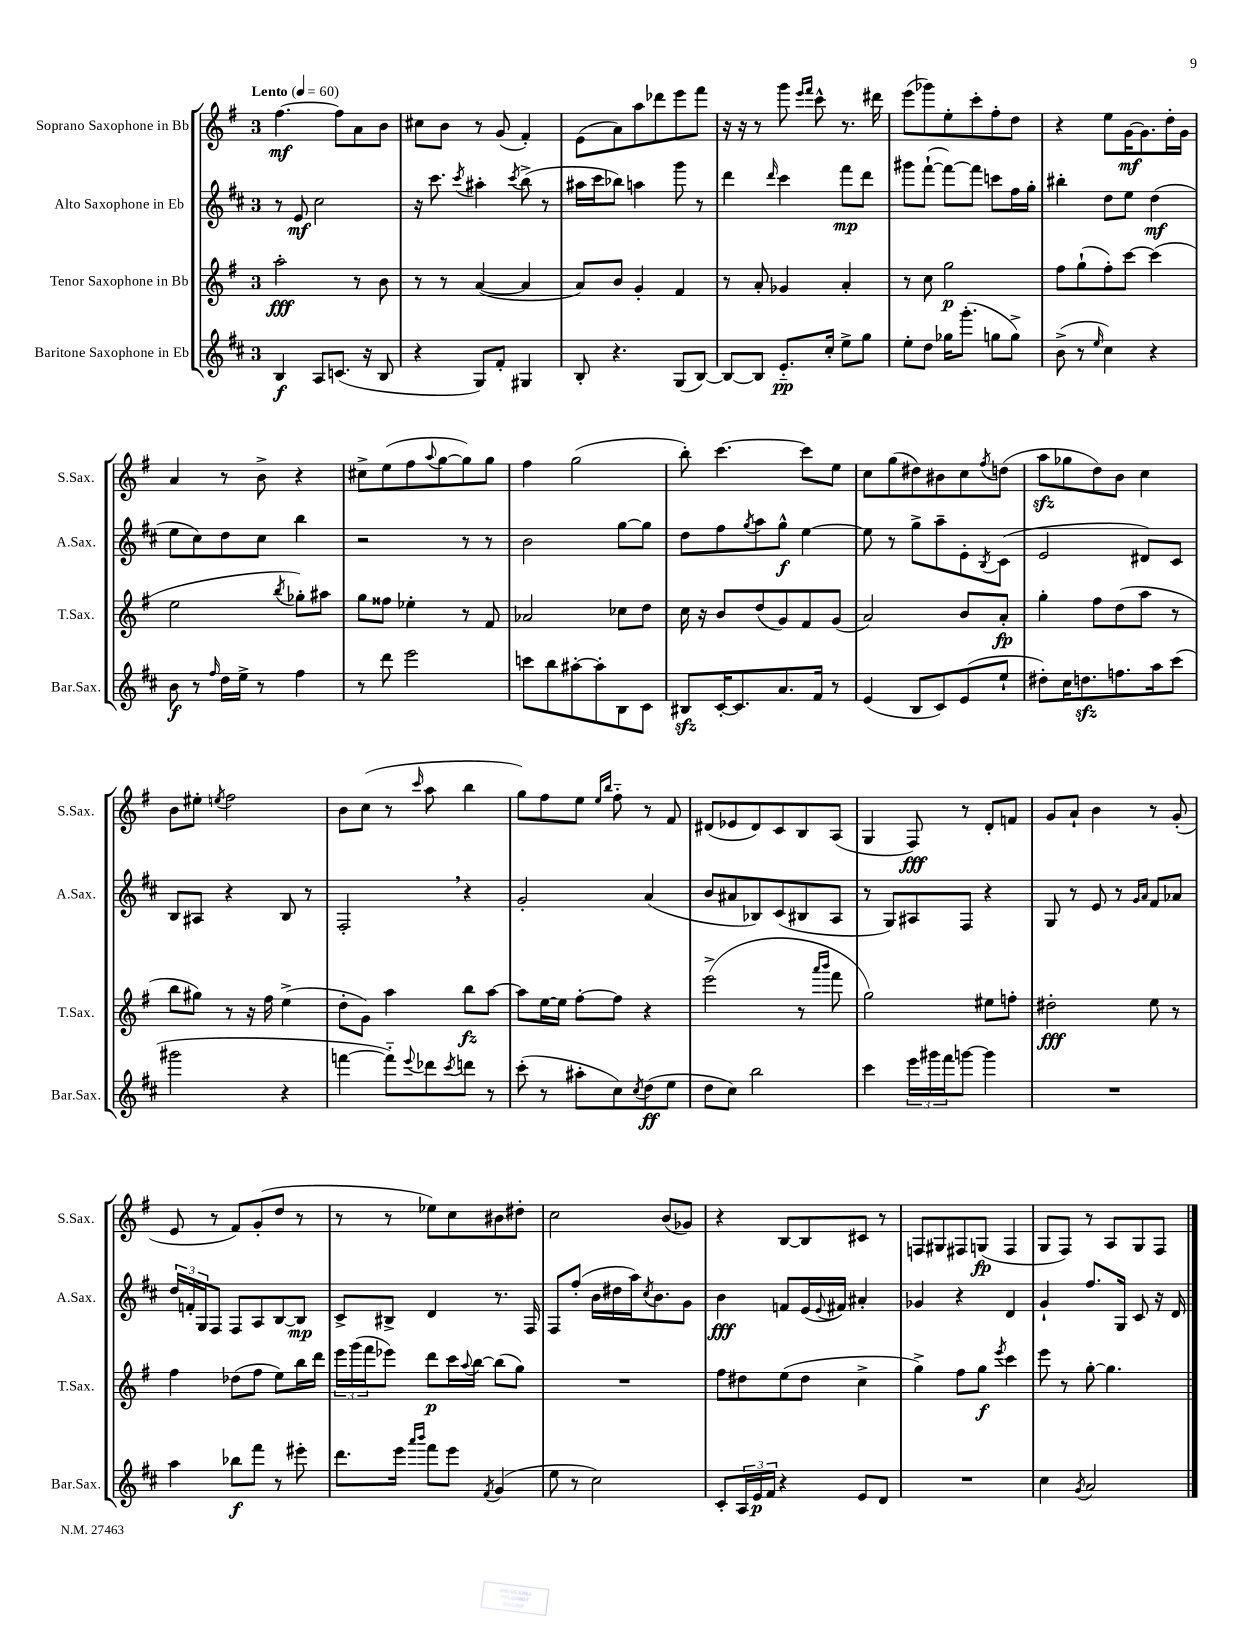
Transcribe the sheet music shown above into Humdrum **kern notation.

**kern	**kern	**kern	**kern
*staff4	*staff3	*staff2	*staff1
*clefG2	*clefG2	*clefG2	*clefG2
*k[f#c#]	*k[f#]	*k[f#c#]	*k[f#]
*M3/4	*M3/4	*M3/4	*M3/4
*MM60	*MM60	*MM60	*MM60
4B	2aa'	8r	[4.ff#
.	.	8e	.
8A	.	2cc#	.
(8.c	.	.	8ff#]
.	8r	.	8a
16r	.	.	.
8B	8b	.	8b
=	=	=	=
4r	8r	16r	8cc#
.	.	8.ccc#	.
.	8r	.	8b
.	.	8qccc#	.
8G)	([4a	4aa#'	8r
8f#'	.	.	(8g
.	.	8qccc#	.
4G#	4a]	(8bb^	4f#')
.	.	8r	.
=	=	=	=
8B'	8a)	16aa#	(8e
.	.	16ccc#	.
4.r	8b	8bb-)	8a)
.	4g'	4aa	8aa
.	.	.	8ddd-
(8G	4f#	8ggg	8eee
[8B)	.	8r	8fff#
=	=	=	=
8B_	8r	4ddd	16r
.	.	.	16r
8B]	8a'	.	8r
.	.	16qqddd	.
8.e'~	4g-	4ccc#	8ggg
.	.	.	16qqeee
.	.	.	16qqfff#
.	.	.	8ccc^^
16cc#'	.	.	.
8ee^	4a'	8fff#	8.r
8gg	.	8ddd	.
.	.	.	16ddd#
=	=	=	=
8ee'	8r	8ggg#	(8eee
8dd	8cc	([8fff#`	8ggg-)
16gg-	2gg	8fff#_)	8ee'
(8.ggg'	.	.	.
.	.	8fff#]	8ccc'
8gg	.	8ccc	8ff#'
8gg^)	.	16ff#	8dd
.	.	16gg'	.
=	=	=	=
(8b^	8ff#	4bb#'	4r
8r	(8gg`	.	.
16qqee	.	.	.
4cc#)	8ff#')	8dd	8ee
.	[8ccc	8ee	[16g
.	.	.	8.g]
4r	(4ccc]	(4dd	.
.	.	.	16dd'
.	.	.	16g
=	=	=	=
8b	2ee	8ee	4a
8r	.	8cc#)	.
16qqff#	.	.	.
16dd	.	8dd	8r
16ee^	.	.	.
8r	.	8cc#	8b^
.	8qbb	.	.
4ff#	8gg-')	4bb	4r
.	8aa#	.	.
=	=	=	=
8r	8gg	2r	8cc#^
8ddd	8ff##	.	(8ee
2eee	4ee-'	.	8ff#
.	.	.	8qqaa
.	.	.	[8gg
.	8r	8r	8gg])
.	8f#	8r	8gg
=	=	=	=
8ccc	2a-	2b	4ff#
8bb	.	.	.
[8aa#'	.	.	(2gg
8aa#']	.	.	.
8B	8cc-	[8gg	.
8c#	8dd	8gg]	.
=	=	=	=
8B#	16cc	8dd	8bb')
.	16r	.	.
[16c#'	8b	8ff#	[4.ccc
8.c#]	.	.	.
.	.	8qgg	.
.	(8dd	8aa	.
8.a	8g)	8gg^^	.
.	8f#	[4ee	8ccc]
16f#	.	.	.
8r	(8g	.	8ee
=	=	=	=
(4e	2a)	8ee]	8cc
.	.	8r	(8gg
8B	.	8gg^	8dd#)
8c#)	.	8aa~	8b#
(8e	8b	8e'	8cc
.	.	8qB	8qff#
8ee`	8a'	(8c#	(8dd
=	=	=	=
8dd#')	4gg'	2e	8aa
16cc#	.	.	8gg-
8.dd	.	.	.
.	8ff#	.	8dd)
8.ff	(8dd	.	8b
.	8aa	8d#)	4cc
16aa	.	.	.
(8ccc#	8r	8c#	.
=	=	=	=
2ggg#	8bb	8B	8b
.	8gg#)	8A#	8ee#'
.	.	.	8qee
.	8r	4r	2ff#
.	16r	.	.
.	16ff#	.	.
4r	(4ee^	8B	.
.	.	8r	.
=	=	=	=
[4fff	8dd'	2F#'	8b
.	8g)	.	(8cc
8fff'~])	4aa	.	8r
8qqeee	.	.	16qqccc
8ddd-	.	.	8aa
8qccc#	.	.	.
8ddd	8bb	4r	4bb
8r	[8aa	.	.
=	=	=	=
(8ccc#'	8aa]	2g'	8gg)
8r	[16ee	.	8ff#
.	16ee]	.	.
8aa#'	[8ff#'	.	8ee
.	.	.	16qqee
.	.	.	16qqbb
8cc#)	8ff#]	.	8ff#'~
8qcc#	.	.	.
(8dd	4r	(4a	8r
8ee	.	.	8f#
=	=	=	=
8dd	(2eee^	8b	(8d#
8cc#)	.	8a#	8e-
2bb	.	8B-)	8d#)
.	.	(8c#	8c
.	8r	8B#	8B
.	16qqaaa	.	.
.	16qqbbb	.	.
.	8fff#	8A	(8A
=	=	=	=
4ccc#	2gg)	8r	4G
.	.	8G)	.
24eee	.	8A#	8F#)
24ggg#	.	.	.
24fff#	.	.	.
[8ggg	.	8F#	8r
4ggg]	8ee#	4r	8d'
.	8ff'	.	8f
=	=	=	=
2.r	2dd#'	8G	8g
.	.	8r	8a`
.	.	8e	4b
.	.	8r	.
.	.	16qqg	.
.	.	16qqa	.
.	8ee	8f#	8r
.	8r	8a-	(8g'
=	=	=	=
4aa	4ff#	24dd	8e
.	.	24f'	.
.	.	24G	.
.	.	8F#	8r
8bb-	(8dd-	8F#	8f#)
8fff#	8ff#	8A	(8g'
8r	8ee)	[8B	8dd
8eee#'	16bb	8B]	8r
.	16ddd	.	.
=	=	=	=
8.ddd	24eee	8c#^	8r
.	(24ggg	.	.
.	24fff#	.	.
.	8eee-)	8B#^	8r
16eee	.	.	.
16qqaaa	.	.	.
16qqbbb	.	.	.
8fff#	8ddd	4d	8ee-)
8eee	16ccc	.	8cc
.	8qqaa	.	.
.	[16bb	.	.
8qf#	.	.	.
(4g	(8bb]	8.r	8b#
.	8gg)	.	8dd#'
.	.	16F#	.
=	=	=	=
8ee	2.r	8F#	2cc
8r	.	(8ff#'	.
2cc#)	.	16b	.
.	.	16dd#	.
.	.	16aa)	.
.	.	8qcc#	.
.	.	8.b	.
.	.	.	(8b
.	.	8g	8g-)
=	=	=	=
8c#'	8ff#	4b	4r
24A	8dd#	.	.
24e	.	.	.
24f#	.	.	.
4r	(8ee	8f	[8B
.	8dd#	(16e	8B]
.	.	8qqe	.
.	.	16f#)	.
8e	4cc^	4a#'	8c#
8d	.	.	8r
=	=	=	=
2.r	4gg^)	4g-	8F
.	.	.	8G#
.	8ff#	4r	8F#
.	8gg	.	(8G
.	8qeee	.	.
.	4ccc	4d	4F#
=	=	=	=
4cc#	8eee	4g`	8G
.	8r	.	8F#)
8qg	.	.	.
2a	[8gg'	8.ff#	8r
.	4.gg]	.	8A
.	.	16G	.
.	.	8c#	8G
.	.	16r	8F#
.	.	16d	.
==	==	==	==
*-	*-	*-	*-
